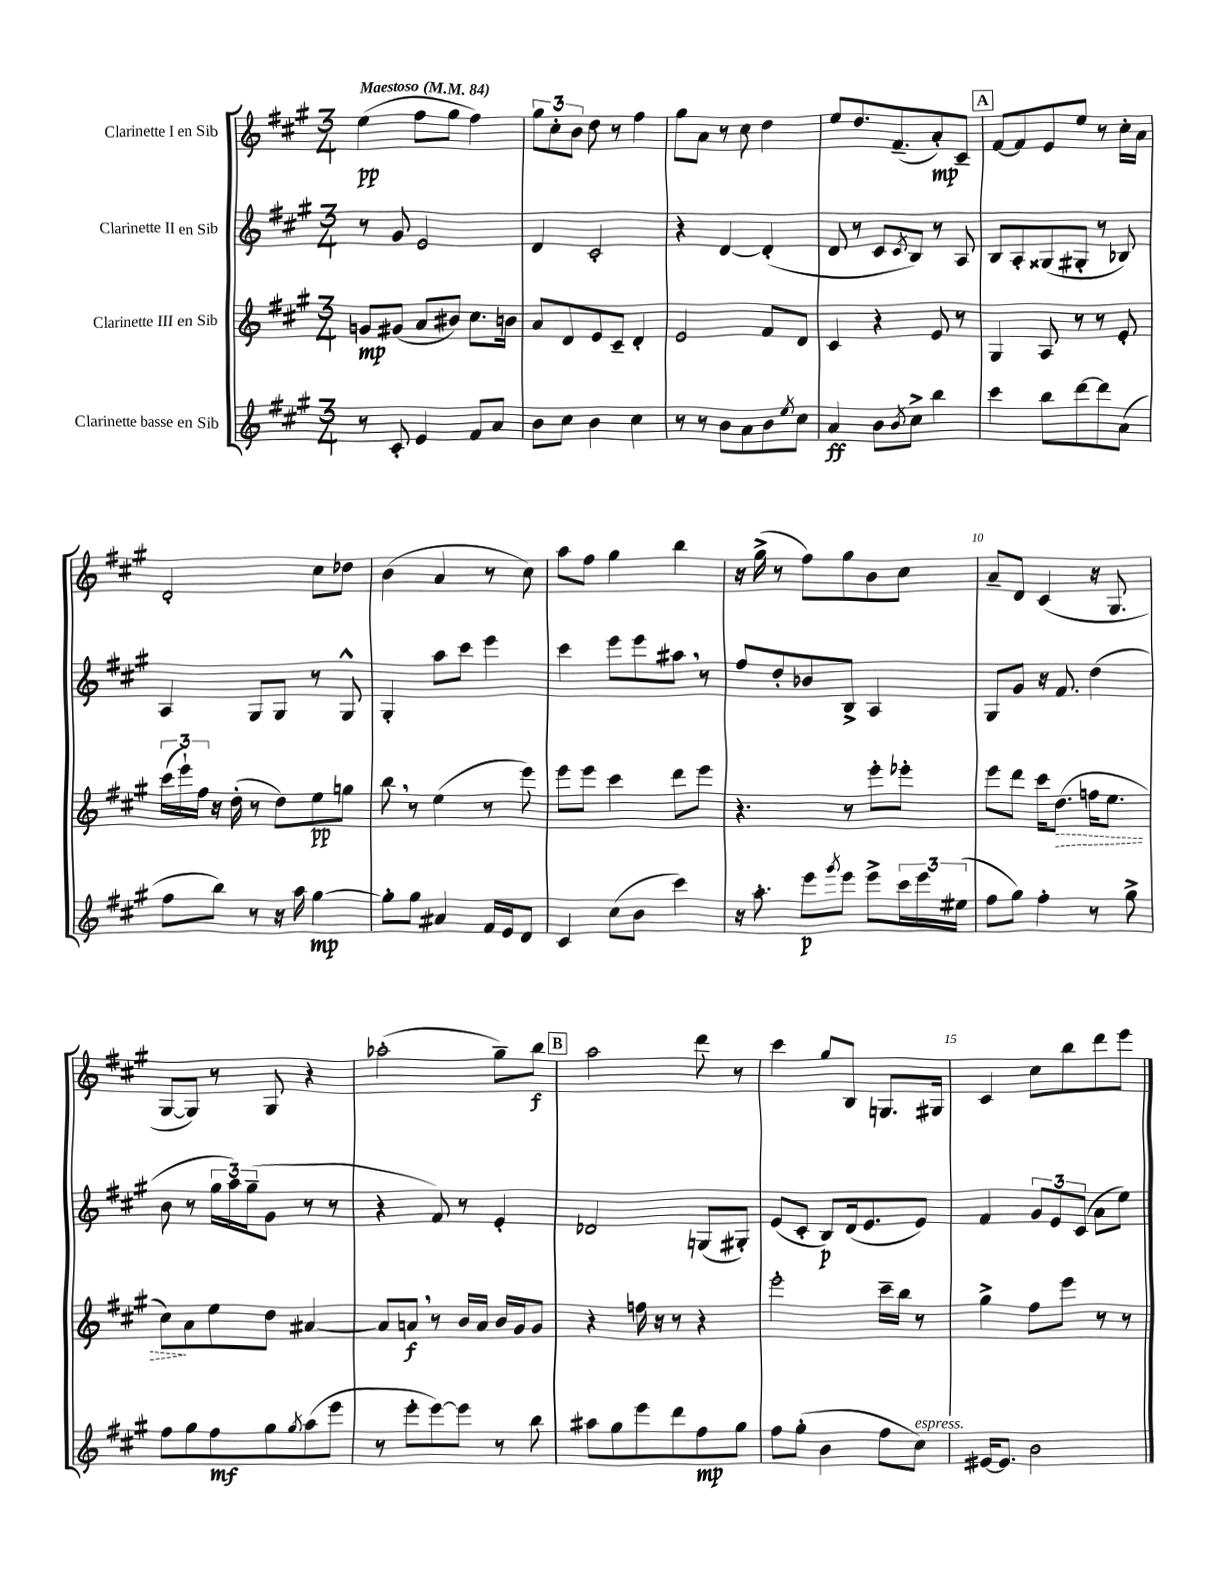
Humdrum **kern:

**kern	**dynam	**kern	**dynam	**kern	**dynam	**kern	**dynam
*part4	*part4	*part3	*part3	*part2	*part2	*part1	*part1
*staff4	*staff4	*staff3	*staff3	*staff2	*staff2	*staff1	*staff1
*I"Clarinette basse en Sib	*	*I"Clarinette III en Sib	*	*I"Clarinette II en Sib	*	*I"Clarinette I en Sib	*
*clefG2	*	*clefG2	*	*clefG2	*	*clefG2	*
*k[f#c#g#]	*	*k[f#c#g#]	*	*k[f#c#g#]	*	*k[f#c#g#]	*
*M3/4	*	*M3/4	*	*M3/4	*	*M3/4	*
*MM84	*	*MM84	*	*MM84	*	*MM84	*
=1	=1	=1	=1	=1	=1	=1	=1
!	!	!	!	!	!	!LO:TX:a:B:t=Maestoso	!
8r	.	8gn/L	mp	8r	.	(4ee\	pp
8c#'/	.	(8g#X/J	.	8g#/	.	.	.
4e/	.	8a/L	.	2e/	.	8ff#\L	.
.	.	8b#X/J)	.	.	.	8gg#\J	.
8f#/L	.	8.cc#\L	.	.	.	4ff#\)	.
8a/J	.	.	.	.	.	.	.
.	.	16bn\Jk	.	.	.	.	.
=2	=2	=2	=2	=2	=2	=2	=2
8b\L	.	8a/L	.	4d/	.	12gg#\L	.
.	.	.	.	.	.	12cc#'\	.
8cc#\J	.	8d/	.	.	.	.	.
.	.	.	.	.	.	12b\J	.
4b\	.	8e/	.	2c#'/	.	8dd\	.
.	.	8c#~/J	.	.	.	8r	.
4cc#\	.	4d'/	.	.	.	4ff#\	.
=3	=3	=3	=3	=3	=3	=3	=3
8r	.	2e/	.	4r	.	8gg#\L	.
8r	.	.	.	.	.	8a\J	.
8b\L	.	.	.	[4d/	.	8r	.
8a\	.	.	.	.	.	8cc#\	.
8b\	.	8f#/L	.	(4d'/]	.	4dd\	.
8qee/	.	.	.	.	.	.	.
8cc#\J	.	8d/J	.	.	.	.	.
=4	=4	=4	=4	=4	=4	=4	=4
4a/	ff	4c#/	.	8d/	.	8ee/L	.
.	.	.	.	8r	.	8.dd/	.
8b\L	.	4r	.	8c#/L	.	.	.
.	.	.	.	.	.	(8.f#~/	.
8qb/	.	.	.	8qc#/	.	.	.
8cc#^\J	.	.	.	8B/J)	.	.	.
4bb\	.	8e/	.	8r	.	8a'/)	mp
.	.	8r	.	8A/	.	8c#~/J	.
!!LO:REH:place=s1:t=A
=5	=5	=5	=5	=5	=5	=5	=5
4ccc#\	.	4G#/	.	8B/L	.	[8f#/L	.
.	.	.	.	8A'/	.	8f#/]	.
8bb\L	.	8A/	.	(8G##X/	.	8e/	.
[8ddd\	.	8r	.	8G#X'/J	.	8ee/J	.
8ddd\]	.	8r	.	8r	.	8r	.
(8a\J	.	8e'/	.	8B-X/)	.	16cc#'\LL	.
.	.	.	.	.	.	16a\JJ	.
!!LO:LB:g=z
=6	=6	=6	=6	=6	=6	=6	=6
8ff#\L	.	(24ccc#\LL	.	4A/	.	2d'/	.
.	.	24eee`\)	.	.	.	.	.
.	.	24ff#\JJ	.	.	.	.	.
8bb\J)	.	16r	.	.	.	.	.
.	.	(16dd'\	.	.	.	.	.
8r	.	8r	.	8G#/L	.	.	.
16r	.	8dd\L)	.	8G#/J	.	.	.
16aa\	.	.	.	.	.	.	.
[4gg#\	mp	8ee\	pp	8r	.	8cc#\L	.
.	.	8ggn\J	.	8G#^^/	.	8dd-X\J	.
=7	=7	=7	=7	=7	=7	=7	=7
8gg#'\L]	.	8bb,\	.	4G#'/	.	(4b\	.
8gg#\J	.	8r	.	.	.	.	.
4a#X/	.	(4ee\	.	8aa\L	.	4a/	.
.	.	.	.	8ccc#\J	.	.	.
16f#/LL	.	8r	.	4eee\	.	8r	.
16e/J	.	.	.	.	.	.	.
8d/J	.	8eee\)	.	.	.	8cc#\)	.
=8	=8	=8	=8	=8	=8	=8	=8
4c#/	.	8eee\L	.	4ccc#\	.	8aa\L	.
.	.	8eee\J	.	.	.	8ff#\J	.
(8cc#\L	.	4ccc#\	.	8eee\L	.	4gg#\	.
8b\J	.	.	.	8eee\	.	.	.
4ccc#\)	.	8ddd\L	.	8aa#X,\J	.	4bb\	.
.	.	8eee\J	.	8r	.	.	.
=9	=9	=9	=9	=9	=9	=9	=9
16r	.	4.r	.	8ff#/L	.	16r	.
8.aa'\	.	.	.	.	.	(16gg#^\	.
.	.	.	.	8dd'/	.	8r	.
8eee\L	p	.	.	8b-X/	.	8ff#\L)	.
8qggg#/	.	.	.	.	.	.	.
8eee\J	.	8r	.	8B^/J	.	8gg#\	.
8eee^\L	.	8eee'\L	.	4A/	.	8b\	.
24ccc#\L	.	8eee-X'\J	.	.	.	8cc#\J	.
24eee\	.	.	.	.	.	.	.
(24ee#X\JJ	.	.	.	.	.	.	.
=10	=10	=10	=10	=10	=10	=10	=10
8ff#\L	.	8eee\L	.	8G#/L	.	8a~/L	.
8gg#\J)	.	8ddd\J	.	8g#/J	.	8d/J	.
4ff#'\	.	16ccc#\KL	.	16r	.	(4c#/	.
!	!	!	!LO:HP:b	!	!	!	!
.	.	(8.dd\J	>	8.f#/	.	.	.
8r	.	16ffn\KL	.	(4dd\	.	16r	.
.	.	8.ee\J	.	.	.	8.G#/	.
8gg#^\	.	.	.	.	.	.	.
!!LO:LB:g=z
=11	=11	=11	=11	=11	=11	=11	=11
8ff#\L	.	8cc#\L)	.	8b\	.	[8G#/L	.
8gg#\	.	8a\	]	8r	.	8G#/J])	.
8ff#\	mf	8ee\	.	24gg#\LL	.	8r	.
.	.	.	.	24aa\)	.	.	.
.	.	.	.	(24gg#~\J	.	.	.
8gg#\	.	8dd\J	.	8g#\J	.	8G#/	.
8qgg#/	.	.	.	.	.	.	.
(8aa\	.	[4a#X/	.	8r	.	4r	.
8eee\J	.	.	.	8r	.	.	.
=12	=12	=12	=12	=12	=12	=12	=12
8r	.	8a#/L]	.	4r	.	(2aa-X'\	.
8eee'\L	.	8an,/J	f	.	.	.	.
[8eee\)	.	8r	.	8f#/)	.	.	.
8eee\J]	.	16b/LL	.	8r	.	.	.
.	.	16a/JJ	.	.	.	.	.
8r	.	16b/LL	.	4e'/	.	8gg#~\L)	.
.	.	16g#/J	.	.	.	.	.
8bb\	.	8g#/J	.	.	.	8bb\J	f
!!LO:REH:place=s1:t=B
=13	=13	=13	=13	=13	=13	=13	=13
8aa#X\L	.	4r	.	2d-X/	.	2aa\	.
8gg#\	.	.	.	.	.	.	.
8eee\	.	16ffn\	.	.	.	.	.
.	.	16r	.	.	.	.	.
8ddd\	.	8r	.	.	.	.	.
8ff#\	mp	4r	.	(8Gn/L	.	8ddd\	.
8gg#\J	.	.	.	8G#X'/J)	.	8r	.
=14	=14	=14	=14	=14	=14	=14	=14
8ff#\L	.	2eee'\	.	(8e/L	.	4ccc#\	.
(8gg#'\J	.	.	.	8c#'/J	.	.	.
4b\	.	.	.	8B/L)	p	8gg#/L	.
.	.	.	.	(16d/k	.	8B/J	.
.	.	.	.	8.e/	.	.	.
8ff#\L	.	16ccc#~\LL	.	.	.	8.Gn/L	.
.	.	16bb\JJ	.	.	.	.	.
!LO:TX:a:i:t=espress.	!	!	!	!	!	!	!
8cc#\J)	.	8r	.	8e/J)	.	.	.
.	.	.	.	.	.	16G#X/Jk	.
=15	=15	=15	=15	=15	=15	=15	=15
[16e#X/KL	.	4gg#^\	.	4f#/	.	4c#/	.
8.e#/J]	.	.	.	.	.	.	.
2b\	.	8ff#\L	.	12g#/L	.	8cc#\L	.
.	.	.	.	12e/	.	.	.
.	.	8eee\J	.	.	.	8bb\	.
.	.	.	.	(12c#/J	.	.	.
.	.	8r	.	8a\L	.	8ddd\	.
.	.	8r	.	8ee\J)	.	8eee\J	.
==	==	==	==	==	==	==	==
*-	*-	*-	*-	*-	*-	*-	*-
